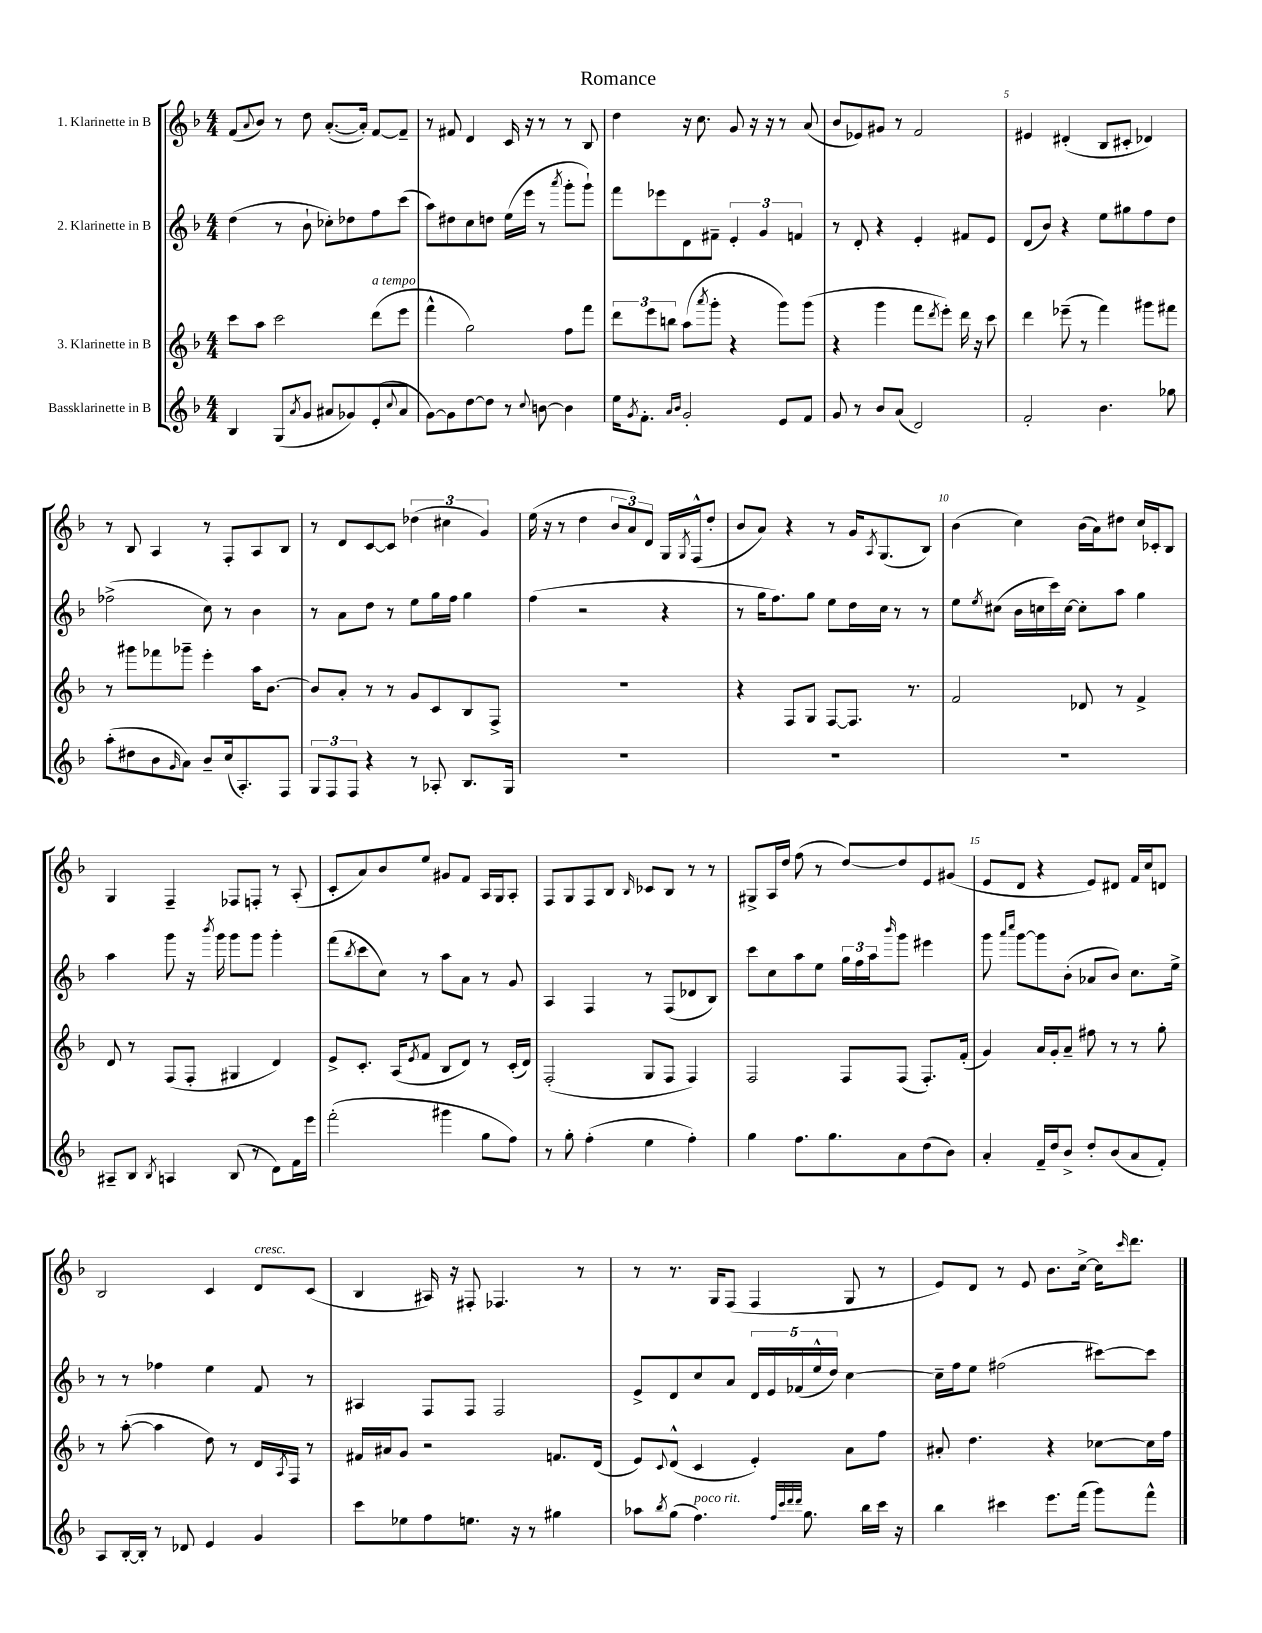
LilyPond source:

\header { title = "Romance" }
<<
\new StaffGroup <<
\new Staff = "s0" \with { instrumentName = "1. Klarinette in B" } {
    \clef treble \key f \major \numericTimeSignature \time 4/4
    f'8( \appoggiatura { a'8 } bes'8) r8 d''8 a'8.~-.( a'16-.) f'8~ f'8-- |
    r8 fis'8 d'4 c'16 r16 r8 r8 bes8 |
    d''4 r16 c''8. g'8 r16 r16 r8 a'8( |
    bes'8 ees'8) gis'8 r8 f'2 |
    eis'4 dis'4-.( bes8 cis'8-. des'4) |
    r8 bes8 a4 r8 f8-. a8 bes8 |
    r8 d'8 c'8~ c'8 \tuplet 3/2 { des''4( cis''4 g'4) } |
    e''16( r16 r8 d''4 \tuplet 3/2 { bes'8 a'8) d'8 } g16 \acciaccatura { g8 } f16-^( d''8-. |
    bes'8 a'8) r4 r8 g'16 \acciaccatura { a8 } g8.( bes8) |
    bes'4( c''4) bes'16( a'16) dis''8 c''16 ces'16-. bes8 |
    g4 f4-- fes8 f8-. r8 a8-.( |
    c'8-. a'8) bes'8 e''8 gis'8 f'8 a16 g16 a8-. |
    f8 g8 f8 bes8 \grace { bes16 } ces'8 bes8 r8 r8 |
    gis8-> a16 d''16 f''8( r8 d''8~) d''8 e'8 gis'8( |
    e'8 d'8 r4 e'8) dis'8 f'16 c''16 d'8 |
    bes2 c'4 d'8^\markup { \italic "cresc." } c'8( |
    bes4 ais16) r16 fis8-. fes4. r8 |
    r8 r8. g16 f8( f4 g8 r8 |
    e'8) d'8 r8 e'8 bes'8. c''16~-> c''16 \grace { c'''16 } d'''8. \bar "|." |
}
\new Staff = "s1" \with { instrumentName = "2. Klarinette in B" } {
    \clef treble \key f \major \numericTimeSignature \time 4/4
    d''4( r8 bes'8-! ces''8-.) des''8 f''8 c'''8( |
    a''8) dis''8 c''8 d''8 e''16( e'''16 r8 \acciaccatura { a'''8 } g'''8-. g'''8-!) |
    f'''8 ees'''8 d'8 fis'8-- \tuplet 3/2 { e'4-. g'4 f'4 } |
    r8 d'8-. r4 e'4-. fis'8 e'8 |
    d'8( bes'8) r4 e''8 gis''8 f''8 d''8 |
    fes''2->( c''8) r8 bes'4 |
    r8 a'8 d''8 r8 e''8 g''16 f''16 g''4 |
    f''4( r2 r4 |
    r8 g''16 f''8.) g''8 e''8 d''16 c''16 r8 r8 |
    e''8 \acciaccatura { e''8 } cis''8( bes'16 c''16 c'''16) c''16~ c''8-. a''8 g''4 |
    a''4 g'''8 r16 \acciaccatura { bes'''8 } g'''16 g'''8 g'''8 g'''4-. |
    f'''8( \acciaccatura { bes''8 } c'''8 c''8) r8 a''8 a'8 r8 g'8 |
    a4 f4 r8 f8( des'8 bes8) |
    c'''8 c''8 a''8 e''8 \tuplet 3/2 { g''16 f''16 a''16 } \grace { bes'''16 } g'''8 eis'''4 |
    g'''8 \grace { a'''16 c''''16 } g'''8~ g'''8 bes'8-.( aes'8 bes'8) c''8. e''16-> |
    r8 r8 fes''4 e''4 f'8 r8 |
    ais4 f8 f8 f2 |
    e'8-> d'8 c''8 a'8 \tuplet 5/4 { d'16 e'16 fes'16( e''16-^ d''16) } c''4~ |
    c''16-- f''16 e''8 fis''2( cis'''8~) cis'''8 \bar "|." |
}
\new Staff = "s2" \with { instrumentName = "3. Klarinette in B" } {
    \clef treble \key f \major \numericTimeSignature \time 4/4
    c'''8 a''8 c'''2 d'''8^\markup { \italic "a tempo" }( e'''8 |
    f'''4-^ g''2) f''8 f'''8 |
    \tuplet 3/2 { d'''8 e'''8 b''8 } a''8( \acciaccatura { a'''8 } g'''8-. r4 g'''8) g'''8( |
    r4 g'''4 f'''8 \acciaccatura { d'''8 } e'''8-.) d'''16 r16 c'''8 |
    d'''4 ees'''8--( r8 f'''4) gis'''8 fis'''8 |
    r8 gis'''8 fes'''8 ges'''8-- e'''4-. a''16 bes'8.~ |
    bes'8 a'8-. r8 r8 g'8 c'8 bes8 f8-> |
    R1 |
    r4 f8 g8 f8~ f8. r8. |
    f'2 des'8 r8 f'4-> |
    d'8 r8 f8( f8-. gis4 d'4) |
    e'8-> c'8.-. a16( \acciaccatura { e'8 } f'8 bes8 d'8) r8 c'16-.( d'16) |
    f2-.( g8 f8 f4) |
    f2 f8 f8( f8.-.) f'16-.( |
    g'4) a'16 g'16-. a'8-- fis''8 r8 r8 g''8-. |
    r8 a''8~-.( a''4 d''8) r8 d'16 \acciaccatura { a8 } f16 r8 |
    fis'16 ais'16 g'8 r2 f'8. d'16( |
    e'8) \appoggiatura { c'8 } d'8-^( c'4 e'4-.) a'8 f''8 |
    ais'8-. d''4. r4 ces''8~ ces''16 f''16 \bar "|." |
}
\new Staff = "s3" \with { instrumentName = "Bassklarinette in B" } {
    \clef treble \key f \major \numericTimeSignature \time 4/4
    bes4 g8( \acciaccatura { a'8 } g'8 ais'8 ges'8) e'8-.( \appoggiatura { c''8 } ais'8 |
    g'8~) g'8 d''8~ d''8 r8 \appoggiatura { c''8 } b'8~ b'4 |
    e''16 \acciaccatura { g'8 } f'8.-. \grace { a'16 bes'16 } g'2-. e'8 f'8 |
    g'8 r8 bes'8 a'8( d'2) |
    f'2-. bes'4. ges''8 |
    a''8-.( dis''8 bes'8 \grace { g'16 } a'8) bes'8-- c''16( a8.-.) f8 |
    \tuplet 3/2 { g8 f8 f8 } r4 r8 aes8-. bes8. g16 |
    R1 |
    R1 |
    R1 |
    ais8-- bes8 \acciaccatura { bes8 } a4 bes8( r8 d'8) f'16 e'''16 |
    f'''2-.( gis'''4 g''8 f''8) |
    r8 g''8-. f''4-.( e''4 f''4-.) |
    g''4 f''8. g''8. a'8 d''8( bes'8) |
    a'4-. f'16-- d''16 bes'8-> d''8-. bes'8( a'8 f'8-.) |
    a8 bes16~-. bes16-. r8 des'8 e'4 g'4 |
    c'''8 ees''8 f''8 e''8. r16 r8 gis''4 |
    aes''8 \acciaccatura { bes''8 } g''8( f''4.^\markup { \italic "poco rit." }) \grace { f''32 c'''32 d'''32 d'''32 } g''8. bes''16 c'''16 r16 |
    bes''4 cis'''4 e'''8. f'''16( g'''8) f'''8-^ \bar "|." |
}
>>
>>
\layout { \context { \Score \override BarNumber.break-visibility = ##(#f #t #t) barNumberVisibility = #(every-nth-bar-number-visible 5) } }
